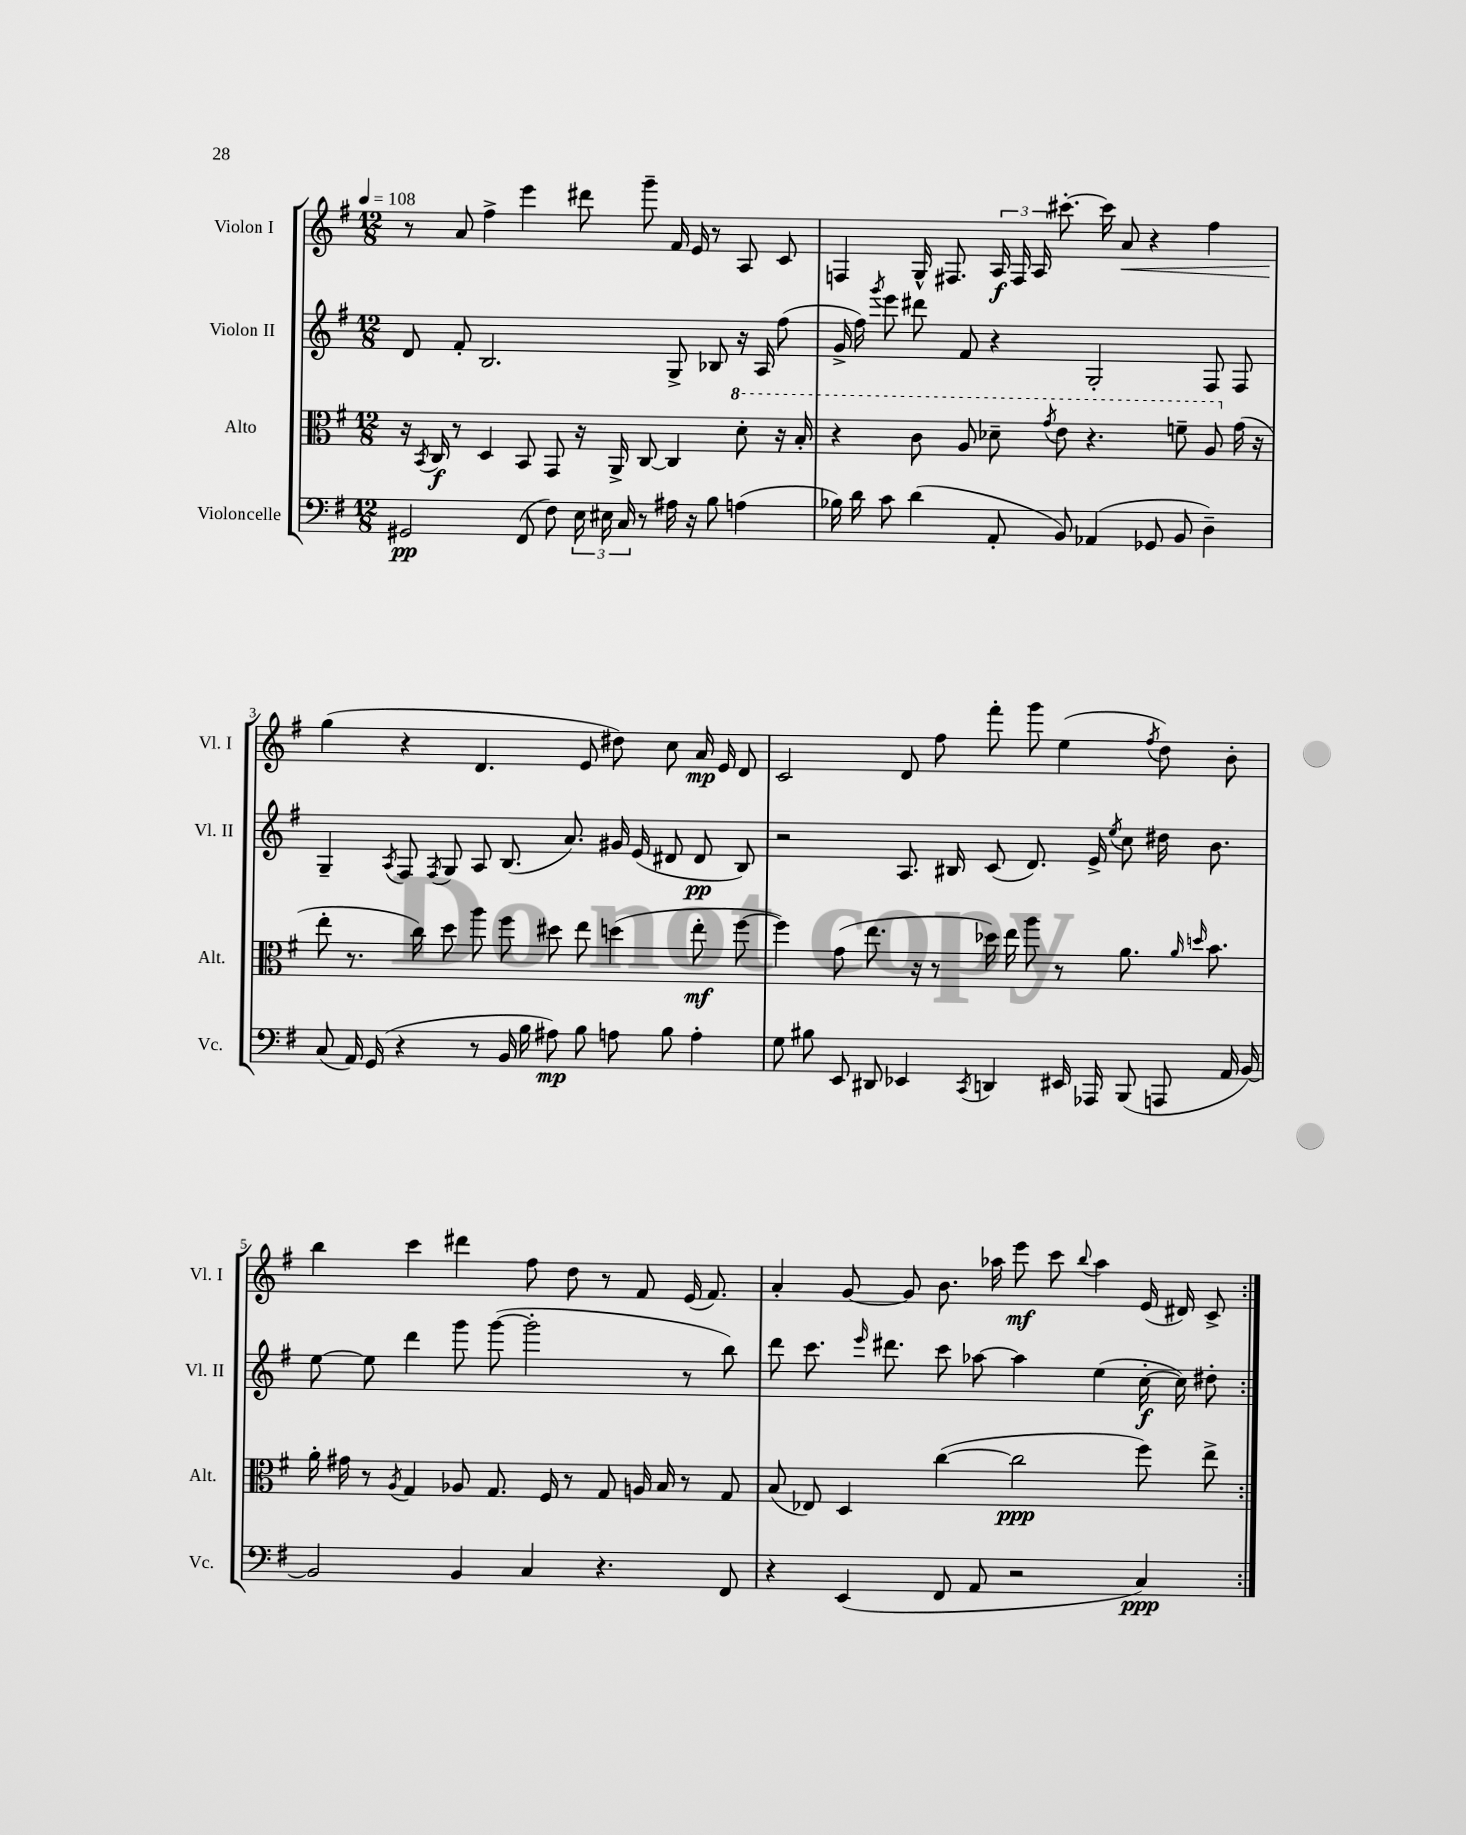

**kern	**dynam	**kern	**dynam	**kern	**dynam	**kern	**dynam
*part4	*part4	*part3	*part3	*part2	*part2	*part1	*part1
*staff4	*staff4	*staff3	*staff3	*staff2	*staff2	*staff1	*staff1
*I"Violoncelle	*	*I"Alto	*	*I"Violon II	*	*I"Violon I	*
*I'Vc.	*	*I'Alt.	*	*I'Vl. II	*	*I'Vl. I	*
*clefF4	*	*clefC3	*	*clefG2	*	*clefG2	*
*k[f#]	*	*k[f#]	*	*k[f#]	*	*k[f#]	*
*M12/8	*	*M12/8	*	*M12/8	*	*M12/8	*
*MM108	*	*MM108	*	*MM108	*	*MM108	*
=1	=1	=1	=1	=1	=1	=1	=1
2GG#X/	pp	16r	.	8d/	.	8r	.
.	.	8qBB/	.	.	.	.	.
.	.	16C/	f	.	.	.	.
.	.	8r	.	8f#'/	.	8a/	.
.	.	4D/	.	2.B/	.	4ff#^\	.
(8FF#/	.	8BB/	.	.	.	4eee\	.
8F#\)	.	8GG/	.	.	.	.	.
24E\	.	16r	.	.	.	8ddd#X\	.
24E#X\	.	.	.	.	.	.	.
.	.	16AA^/	.	.	.	.	.
24C/	.	.	.	.	.	.	.
8r	.	[8C/	.	.	.	8ggg~\	.
16A#X\	.	4C/]	.	8G^/	.	16f#/	.
16r	.	.	.	.	.	16e/	.
8B\	.	.	.	8B-X/	.	8r	.
*	*	*8va	*	*	*	*	*
(4An\	.	8dd'\	.	16r	.	8A/	.
.	.	.	.	16A/	.	.	.
.	.	16r	.	(8ff#\	.	8c/	.
.	.	16b'/	.	.	.	.	.
=2	=2	=2	=2	=2	=2	=2	=2
16B-X\)	.	4r	.	16g^/	.	4Fn/	.
16d\	.	.	.	16ff#\)	.	.	.
.	.	.	.	8qggg/	.	.	.
8c\	.	.	.	8eee\	.	.	.
(4d\	.	8cc\	.	8ddd#X\	.	16G^^/	.
.	.	.	.	.	.	8.F#X/	.
.	.	8a/	.	8f#/	.	.	.
8AA'/	.	8dd-X~\	.	4r	.	24A/	f
.	.	.	.	.	.	24F#/	.
.	.	.	.	.	.	24A/	.
.	.	8qgg/	.	.	.	.	.
8BB/)	.	8ee\	.	.	.	[8.ccc#X'\	.
(4AA-X/	.	4.r	.	2G'/	.	.	.
.	.	.	.	.	.	16ccc#\]	.
!	!	!	!	!	!	!	!LO:HP:b
.	.	.	.	.	.	8a/	<
8GG-X/	.	.	.	.	.	4r	.
8BB/	.	8ffn~\	.	.	.	.	.
4D~\)	.	8a/	.	8F#/	.	4ff#\	.
*	*	*X8va	*	*	*	*	*
.	.	(16g\	.	8F#/	.	.	.
.	.	16r	.	.	.	.	.
!!LO:LB:g=z
=3	=3	=3	=3	=3	=3	=3	=3
(8C/	.	8ee'\	.	4G~/	.	(4gg\	.
16AA/)	.	8.r	.	.	.	.	.
(16GG/	.	.	.	.	.	.	.
.	.	.	.	8qA/	.	.	.
4r	.	.	.	8F#/	.	4r	[
.	.	16cc\)	.	.	.	.	.
.	.	.	.	8qF#/	.	.	.
.	.	8dd\	.	8G/	.	.	.
8r	.	8aa\	.	8A/	.	4.d/	.
16BB/	.	8ff#\	.	(8.B/	.	.	.
16B\	.	.	.	.	.	.	.
8A#X\)	mp	8dd#X\	.	.	.	.	.
.	.	.	.	8.a/)	.	.	.
8B\	.	8ee\	.	.	.	8e/	.
8An\	.	(4ddn\	.	16g#X/	.	8dd#X\)	.
.	.	.	.	(16e/	.	.	.
8B\	.	.	.	8d#X/	.	8cc\	.
4A'\	.	8ee'\	mf	8d#/	pp	16a/	mp
.	.	.	.	.	.	16e/	.
.	.	[8ff#\	.	8B/)	.	8d/	.
=4	=4	=4	=4	=4	=4	=4	=4
8G\	.	4ff#\])	.	2r	.	2c/	.
8B#X\	.	.	.	.	.	.	.
8EE/	.	(8g\	.	.	.	.	.
8DD#X/	.	8.ee\	.	.	.	.	.
4EE-X/	.	.	.	8.A/	.	8d/	.
.	.	16r	.	.	.	.	.
.	.	8r	.	.	.	8ff#\	.
.	.	.	.	16B#X/	.	.	.
8qCC/	.	.	.	.	.	.	.
4DDn/	.	16dd-X\)	.	(8c/	.	8fff#'\	.
.	.	16ee\	.	.	.	.	.
.	.	8aa\	.	8.d/)	.	8ggg\	.
16EE#X/	.	8r	.	.	.	(4ee\	.
16AAA-X/	.	.	.	16e^/	.	.	.
.	.	.	.	8qee/	.	.	.
(8BBB/	.	8.a\	.	8cc\	.	.	.
.	.	.	.	.	.	8qff#/	.
8AAAn/	.	.	.	16dd#X\	.	8dd\)	.
.	.	16qqa/	.	.	.	.	.
.	.	16qqddn/	.	.	.	.	.
.	.	8.b\	.	8.b\	.	.	.
16AA/	.	.	.	.	.	8b'\	.
[16BB/)	.	.	.	.	.	.	.
!!LO:LB:g=z
=5	=5	=5	=5	=5	=5	=5	=5
2BB/]	.	16a'\	.	[8ee\	.	4bb\	.
.	.	16g#X\	.	.	.	.	.
.	.	8r	.	8ee\]	.	.	.
.	.	8qA/	.	.	.	.	.
.	.	4G/	.	4ddd\	.	4ccc\	.
4BB/	.	8A-X/	.	8ggg\	.	4ddd#X\	.
.	.	8.G/	.	([8ggg\	.	.	.
4C/	.	.	.	2ggg'\]	.	8ff#\	.
.	.	16F#/	.	.	.	.	.
.	.	8r	.	.	.	8dd\	.
4.r	.	8G/	.	.	.	8r	.
.	.	16An/	.	.	.	8f#/	.
.	.	16B/	.	.	.	.	.
.	.	8r	.	8r	.	(16e/	.
.	.	.	.	.	.	8.f#/)	.
8FF#/	.	8G/	.	8bb\)	.	.	.
=6	=6	=6	=6	=6	=6	=6	=6
4r	.	(8B/	.	8ddd\	.	4a'/	.
.	.	8E-X/)	.	8.ccc\	.	.	.
(4EE/	.	4D/	.	.	.	[8g/	.
.	.	.	.	16qqeee/	.	.	.
.	.	.	.	8.ddd#X\	.	.	.
.	.	.	.	.	.	8g/]	.
8FF#/	.	([4cc\	.	8ccc\	.	8.b\	.
8AA/	.	.	.	[8aa-X\	.	.	.
.	.	.	.	.	.	16aa-X\	.
2r	.	2cc\]	ppp	4aa-\]	.	8eee\	mf
.	.	.	.	.	.	8ccc\	.
.	.	.	.	.	.	8qqbb/	.
.	.	.	.	(4ee\	.	4aa-\	.
4C/)	ppp	8ff#\)	.	[16cc'\	f	(16e/	.
.	.	.	.	16cc\])	.	16d#X/)	.
.	.	8ee^\	.	8dd#X'\	.	8c^/	.
=:|!	=:|!	=:|!	=:|!	=:|!	=:|!	=:|!	=:|!
*-	*-	*-	*-	*-	*-	*-	*-
